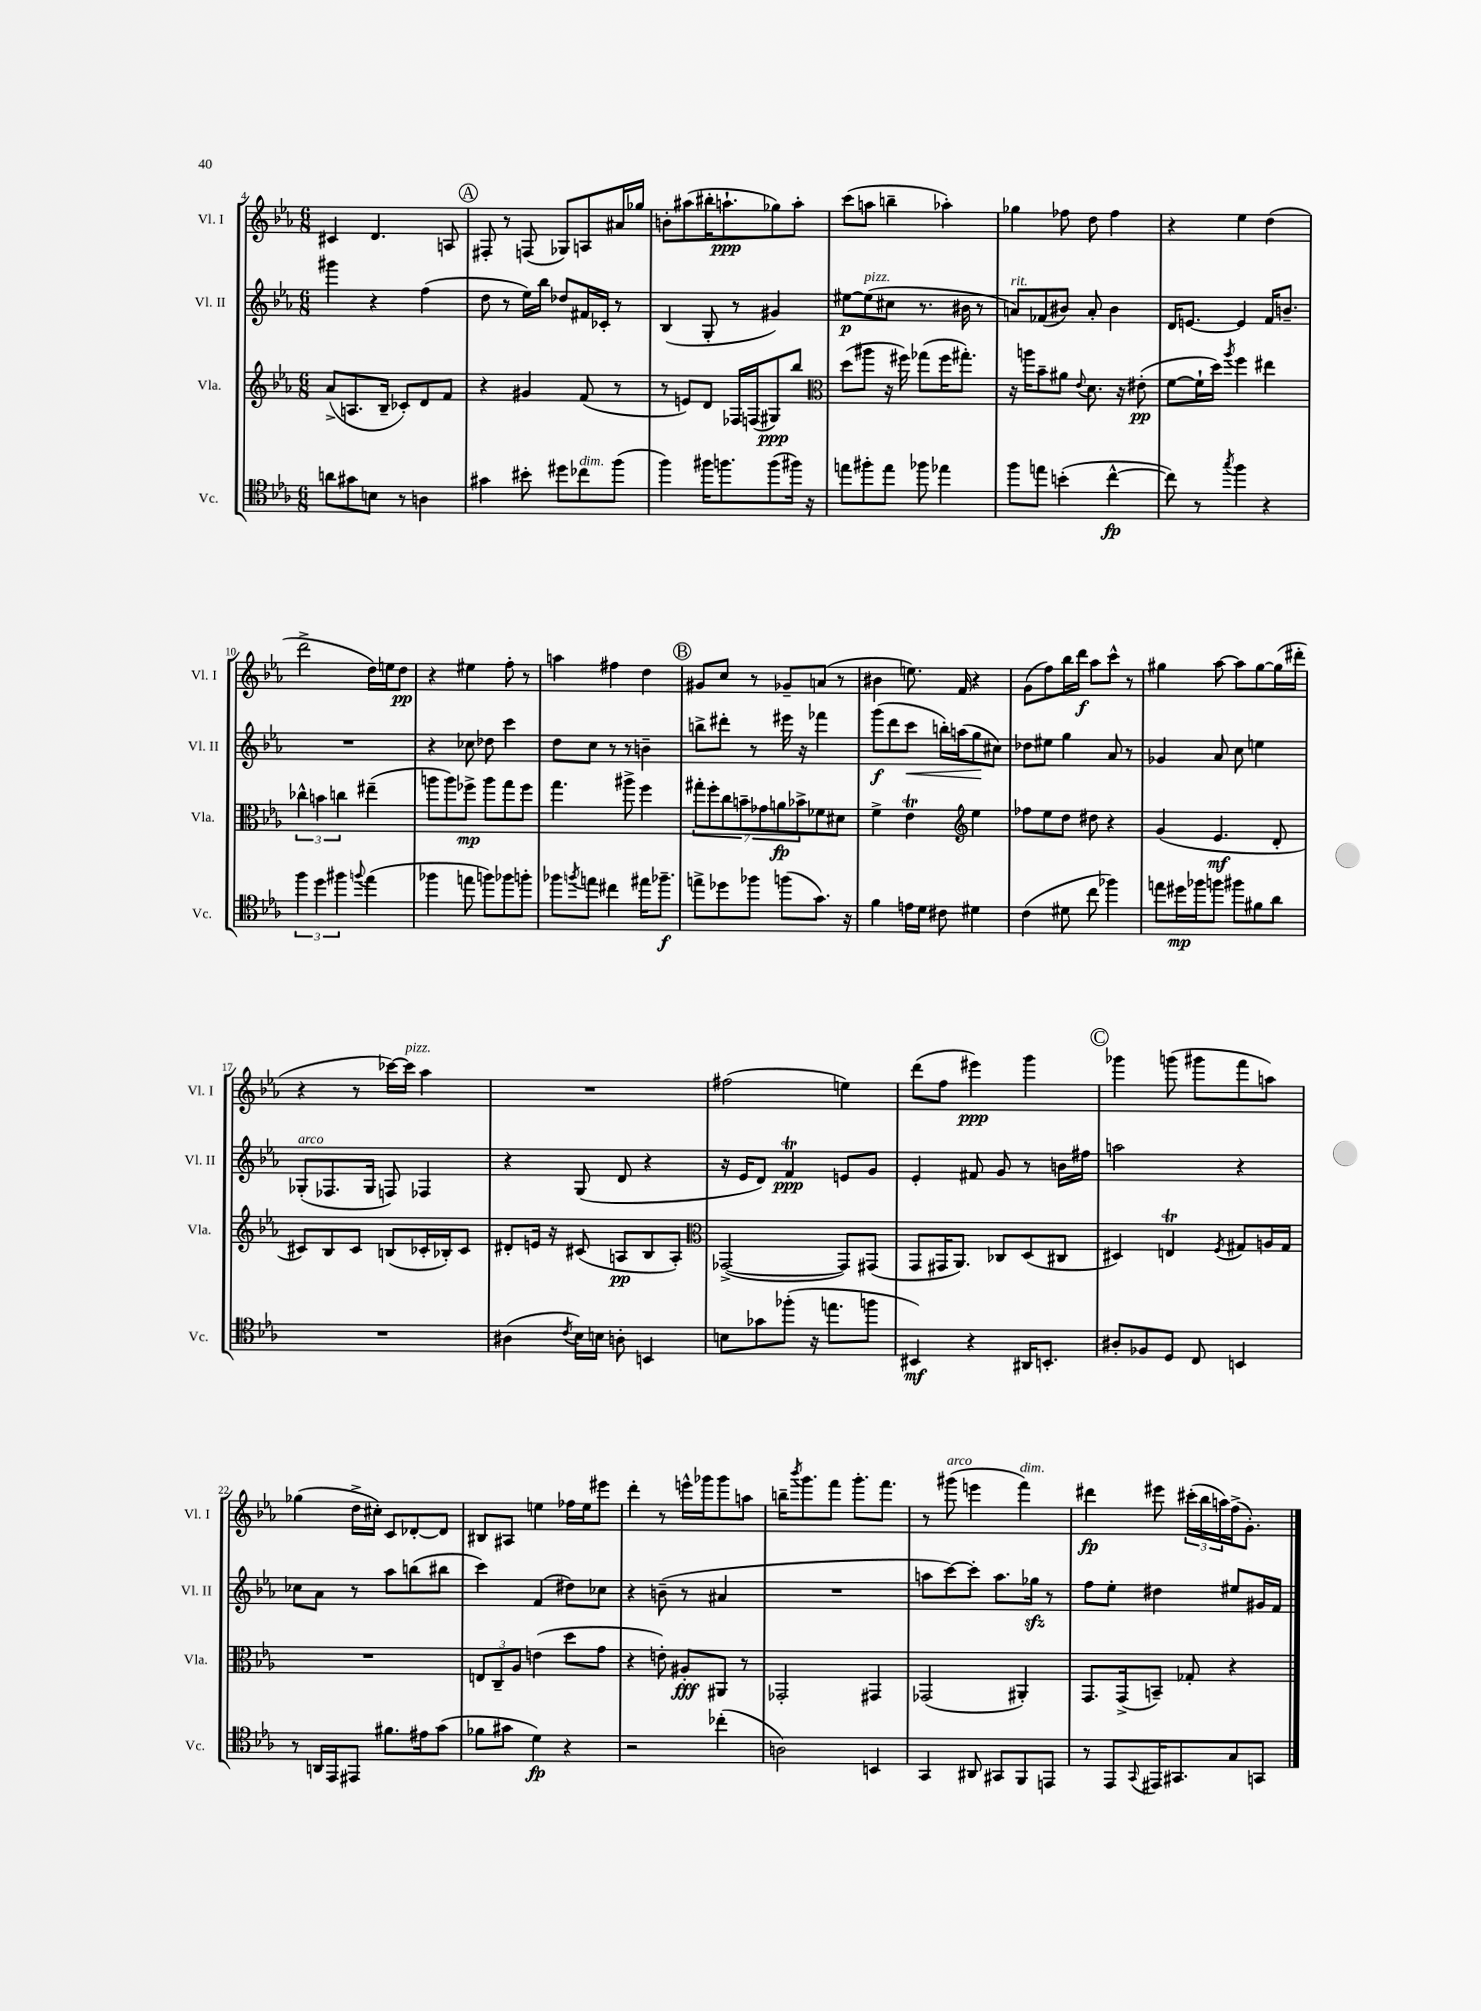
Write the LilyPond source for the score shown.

<<
\new StaffGroup <<
\new Staff = "s0" \with { instrumentName = "Vl. I" shortInstrumentName = "Vl. I" } {
    \clef treble \key ees \major \numericTimeSignature \time 6/8
    cis'4 d'4. a8 |
    \mark \markup { \circle "A" } fis8-. r8 f8( ges8) a8 ais'16 ges''16 |
    b'8-. ais''8( bis''16-. a''8.-!\ppp ges''8) a''8-. |
    c'''8( a''8 b''4-- aes''4-.) |
    ges''4 fes''8 d''8 fes''4 |
    r4 ees''4 d''4( |
    d'''2-> d''16) e''16 d''8\pp |
    r4 eis''4 f''8-. r8 |
    a''4 fis''4 d''4 |
    \mark \markup { \circle "B" } gis'8 c''8 r8 ges'8-- a'8( r8 |
    bis'4 e''8.) f'16 r4 |
    g'8( f''8) bes''16 d'''16\f aes''8 c'''8-^ r8 |
    gis''4 aes''8~ aes''8 gis''8~ gis''16( dis'''16-. |
    r4 r8 ces'''16~) ces'''16^\markup { \italic "pizz." } aes''4 |
    R2. |
    fis''2( e''4) |
    d'''8( f''8 eis'''4\ppp) g'''4 |
    \mark \markup { \circle "C" } ges'''4 g'''8( gis'''8 f'''8 a''8) |
    ges''4( d''16-> cis''16-.) c'8 des'8~-. des'8 |
    bis8 ais8 e''4 fes''16 e''16 eis'''8 |
    d'''4-. r8 e'''16-^ ges'''16 ges'''8 a''8 |
    b''16-- \acciaccatura { bes'''8 } g'''8. f'''8 g'''8.-. f'''8. |
    r8 gis'''8^\markup { \italic "arco" }( e'''4 f'''4^\markup { \italic "dim." }) |
    dis'''4\fp eis'''8 \tuplet 3/2 { cis'''16-.( bes''16 a''16) } f''16->( g'8.-.) \bar "|." |
}
\new Staff = "s1" \with { instrumentName = "Vl. II" shortInstrumentName = "Vl. II" } {
    \clef treble \key ees \major \numericTimeSignature \time 6/8
    gis'''4 r4 f''4( |
    \mark \markup { \circle "A" } d''8 r8 ees''16) bes''16 des''8 fis'16 ces'16-. r8 |
    bes4( g8-. r8 gis'4) |
    eis''8~\p eis''8^\markup { \italic "pizz." }( cis''8 r8. bis'16 r8 |
    a'8^\markup { \italic "rit." }) fes'8( bis'8) a'8-. bis'4 |
    d'16 e'8.~ e'4 f'16 b'8.-- |
    R2. |
    r4 ces''8 des''8 c'''4 |
    d''8 c''8 r8 r8 b'4-- |
    \mark \markup { \circle "B" } b''8-> dis'''8-. r8 eis'''16 r16 fes'''4 |
    g'''8\f( d'''8 c'''8\< b''16-.) a''16( g''8\! cis''8) |
    des''8 eis''8 g''4 aes'8 r8 |
    ges'4 aes'8 c''8 e''4 |
    ges8-.^\markup { \italic "arco" }( fes8. ges16 f8) fes4 |
    r4 g8( d'8 r4 |
    r16 ees'16 d'8) f'4\trill\ppp e'8 g'8 |
    ees'4-. fis'8 g'8 r8 b'16 fis''16 |
    \mark \markup { \circle "C" } a''2 r4 |
    ces''8 aes'8 r8 aes''8 b''8( bis''8 |
    c'''4) f'4( dis''8) ces''8 |
    r4 b'8--( r8 ais'4 |
    R2. |
    a''8 c'''8~) c'''8-. a''8. ges''16\sfz r8 |
    f''8 ees''8-. dis''4 eis''8 gis'16 f'16 \bar "|." |
}
\new Staff = "s2" \with { instrumentName = "Vla." shortInstrumentName = "Vla." } {
    \clef treble \key ees \major \numericTimeSignature \time 6/8
    aes'8->( a8. bes16-- ces'8-.) d'8 f'8 |
    \mark \markup { \circle "A" } r4 gis'4 f'8( r8 |
    r8 e'8) d'8 fes16 f16( gis8\ppp) bes''8 |
    \clef alto d''8( ais''8 r16 fis''16) ges''8( fis''16 gis''8.-.) |
    r16 a''16 bes'8-- ais'8 \appoggiatura { ees'8 } d'8. r16 eis'8-.\pp( |
    f'8~ f'16-! d''16) \acciaccatura { aes''8 } f''4 eis''4 |
    \tuplet 3/2 { ces''4-^ b'4 c''4 } eis''4--( |
    a''8 a''8) fes''8->\mp a''8 g''8 fes''8 |
    g''4. ais''8-> f''4 |
    \mark \markup { \circle "B" } \tuplet 7/4 { gis''8-. f''8-. c''8 b'8-- ges'8 a'8\fp bes'8-> } fes'8 dis'8 |
    f'4-> ees'4\trill \clef treble ees''4 |
    fes''8 ees''8 d''8 dis''8 r4 |
    g'4( ees'4.\mf d'8-. |
    cis'8) bes8 cis'8 b8( ces'16-. bes16-.) ces'8 |
    dis'8-. e'16 r16 cis'8( a8\pp bes8 a8-.) |
    \clef alto ges,2~->( ges,8) gis,8( |
    g,8 gis,16 aes,8.) ces8 d8( cis8 |
    \mark \markup { \circle "C" } dis4) e4\trill \acciaccatura { f8 } gis8 a16 gis16 |
    R2. |
    \tuplet 3/2 { e8 c8-- aes8 } e'4( d''8 g'8 |
    r4 e'8-.) ais8-.\fff ais,8 r8 |
    ges,2-. gis,4 |
    ges,2( ais,4-.) |
    g,8. g,16->( b,8--) ges8-. r4 \bar "|." |
}
\new Staff = "s3" \with { instrumentName = "Vc." shortInstrumentName = "Vc." } {
    \clef tenor \key ees \major \numericTimeSignature \time 6/8
    a'8 gis'8 b8 r8 a4 |
    \mark \markup { \circle "A" } gis'4 bis'8-. dis''8 ces''8^\markup { \italic "dim." } f''8( |
    f''4) fis''16 f''8. f''8( fis''16) r16 |
    e''8 fis''8-. e''8 fes''8 ees''4 |
    f''8 e''8 b'4-.( c''4~-^\fp |
    c''8) r8 \acciaccatura { g''8 } f''4 r4 |
    \tuplet 3/2 { f''4 d''4 fis''4 } \appoggiatura { f''8 } ees''4( |
    fes''4 e''8 f''8) fes''8 f''8-. |
    fes''8 \acciaccatura { f''8 } e''8 cis''4 eis''16 fes''8.--\f |
    \mark \markup { \circle "B" } e''8-> des''8 fes''8 f''8( g'8.) r16 |
    f'4 e'16 d'16 cis'8 dis'4 |
    c'4( dis'8 c''8 fes''4) |
    e''8 dis''16\mp fes''16 f''8 fis''8 fis'8 aes'8 |
    R2. |
    ais4( \acciaccatura { c'8 } bes16) b16 a8-. b,4 |
    b8 ges'8 fes''8-.( r16 e''8. f''8 |
    bis,4\mf) r4 ais,16 b,8.-. |
    \mark \markup { \circle "C" } ais8-. fes8 d8 c8 b,4 |
    r8 a,16 ees,16 eis,8 fis'8. eis'16 g'8( |
    fes'8 gis'8 d'4\fp) r4 |
    r2 ces''4-.( |
    a2) b,4 |
    g,4 ais,8 gis,8 f,8 e,8 |
    r8 ees,8 \appoggiatura { g,8 } eis,16 gis,8. g8 g,8 \bar "|." |
}
>>
>>
\layout { \context { \Score currentBarNumber = #4 } }
